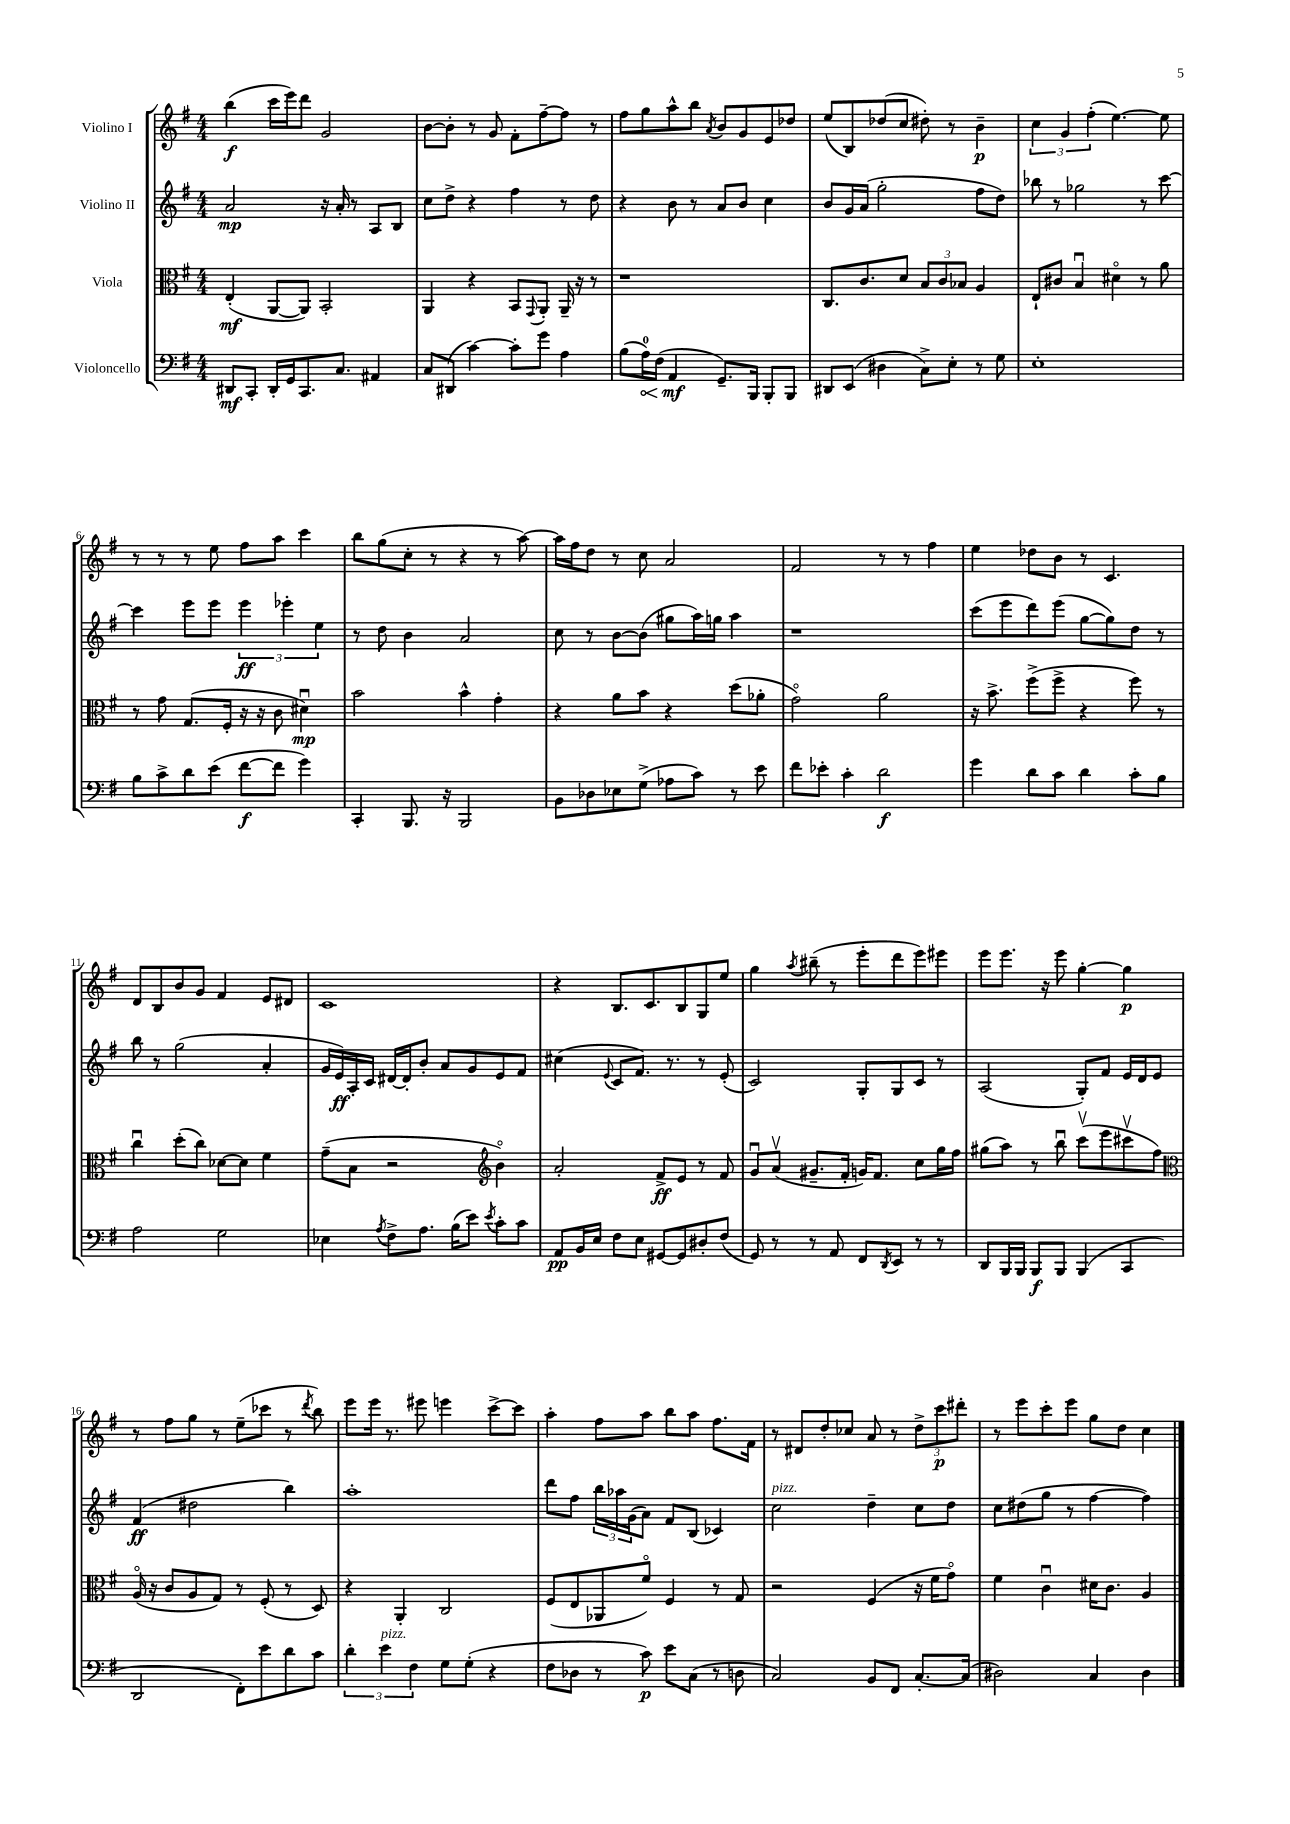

**kern	**dynam	**kern	**dynam	**kern	**dynam	**kern	**dynam
*part4	*part4	*part3	*part3	*part2	*part2	*part1	*part1
*staff4	*staff4	*staff3	*staff3	*staff2	*staff2	*staff1	*staff1
*I"Violoncello	*	*I"Viola	*	*I"Violino II	*	*I"Violino I	*
*clefF4	*	*clefC3	*	*clefG2	*	*clefG2	*
*k[f#]	*	*k[f#]	*	*k[f#]	*	*k[f#]	*
*M4/4	*	*M4/4	*	*M4/4	*	*M4/4	*
=1	=1	=1	=1	=1	=1	=1	=1
8DD#X/L	mf	(4E'/	mf	2a/	mp	(4bb\	f
8CC'/J	.	.	.	.	.	.	.
16DD#'/LL	.	[8AA/L	.	.	.	16ccc\LL	.
16GG/J	.	.	.	.	.	16eee\J)	.
8.CC/	.	8AA/J])	.	.	.	8ddd\J	.
.	.	2BB'/	.	16r	.	2g/	.
8.C/J	.	.	.	16a'/	.	.	.
.	.	.	.	8r	.	.	.
4AA#X/	.	.	.	8A/L	.	.	.
.	.	.	.	8B/J	.	.	.
=2	=2	=2	=2	=2	=2	=2	=2
8C/L	.	4AA/	.	8cc\L	.	[8b\L	.
(8DD#X/J	.	.	.	8dd^\J	.	8b'\J]	.
[4c\)	.	4r	.	4r	.	8r	.
.	.	.	.	.	.	8g/	.
8c'\L]	.	8BB/L	.	4ff#\	.	8f#'\L	.
.	.	8qqGG/	.	.	.	.	.
8g\J	.	8AA'/J	.	.	.	[8ff#~\	.
4A\	.	16AA~/	.	8r	.	8ff#\J]	.
.	.	16r	.	.	.	.	.
.	.	8r	.	8dd\	.	8r	.
=3	=3	=3	=3	=3	=3	=3	=3
(8B\L	.	1r	.	4r	.	8ff#\L	.
!	!LO:HP:b	!	!	!	!	!	!
16A\L)	<	.	.	.	.	8gg\	.
(16F#\JJ	.	.	.	.	.	.	.
4AA/	mf	.	.	8b\	.	8aa^^\	.
.	.	.	.	8r	.	8bb\J	.
.	.	.	.	.	.	8qa/	.
8.GG~/L)	[	.	.	8a/L	.	8b/L	.
.	.	.	.	8b/J	.	8g/	.
16BBB/Jk	.	.	.	.	.	.	.
8BBB'/L	.	.	.	4cc\	.	8e/	.
8BBB/J	.	.	.	.	.	8dd-X/J	.
=4	=4	=4	=4	=4	=4	=4	=4
8DD#X/L	.	8.C/L	.	8b/L	.	(8ee/L	.
(8EE/J	.	.	.	16g/L	.	8B/)	.
.	.	8.c/	.	(16a/JJ	.	.	.
4D#X\	.	.	.	2gg'\	.	(8dd-X/	.
.	.	8d/J	.	.	.	8cc/J	.
8C^\L)	.	12B/L	.	.	.	8dd#X'\)	.
.	.	12c/	.	.	.	.	.
8E'\J	.	.	.	.	.	8r	.
.	.	12B-X/J	.	.	.	.	.
8r	.	4A/	.	8ff#\L	.	4b~\	p
8G\	.	.	.	8dd\J)	.	.	.
=5	=5	=5	=5	=5	=5	=5	=5
1E'	.	8E`/L	.	8bb-X\	.	6cc\	.
.	.	8c#X/J	.	8r	.	.	.
.	.	.	.	.	.	6g/	.
.	.	4Bu/	.	2gg-X\	.	.	.
.	.	.	.	.	.	(6ff#'\	.
.	.	4d#X\	.	.	.	[4.ee\)	.
.	.	8r	.	8r	.	.	.
.	.	8a\	.	[8ccc\	.	8ee\]	.
!!LO:LB:g=z
=6	=6	=6	=6	=6	=6	=6	=6
8B\L	.	8r	.	4ccc\]	.	8r	.
8c^\	.	8g\	.	.	.	8r	.
8d\	.	(8.G/L	.	8eee\L	.	8r	.
(8e\J	.	.	.	8eee\J	.	8ee\	.
.	.	16F#'/Jk	.	.	.	.	.
[8f#\L	f	16r	.	6eee\	ff	8ff#\L	.
.	.	16r	.	.	.	.	.
8f#\J]	.	8c\	.	.	.	8aa\J	.
.	.	.	.	6eee-X'\	.	.	.
4g\)	.	4d#Xu\)	mp	.	.	4ccc\	.
.	.	.	.	6ee\	.	.	.
=7	=7	=7	=7	=7	=7	=7	=7
4CC'/	.	2b\	.	8r	.	8bb\L	.
.	.	.	.	8dd\	.	(8gg\	.
8.BBB/	.	.	.	4b\	.	8cc'\J	.
.	.	.	.	.	.	8r	.
16r	.	.	.	.	.	.	.
2BBB/	.	4b^^\	.	2a/	.	4r	.
.	.	4g'\	.	.	.	8r	.
.	.	.	.	.	.	[8aa\)	.
=8	=8	=8	=8	=8	=8	=8	=8
8BB\L	.	4r	.	8cc\	.	16aa\LL]	.
.	.	.	.	.	.	16ff#\J	.
8D-X\	.	.	.	8r	.	8dd\J	.
8E-X\	.	8a\L	.	[8b\L	.	8r	.
(8G^\J	.	8b\J	.	(8b\J]	.	8cc\	.
8A-X\L	.	4r	.	8gg#X\L	.	2a/	.
8c\J)	.	.	.	16aa\L)	.	.	.
.	.	.	.	16ggn\JJ	.	.	.
8r	.	(8dd\L	.	4aa\	.	.	.
8e\	.	8a-X'\J	.	.	.	.	.
=9	=9	=9	=9	=9	=9	=9	=9
8f#\L	.	2g\)	.	1r	.	2f#/	.
8e-X'\J	.	.	.	.	.	.	.
4c'\	.	.	.	.	.	.	.
2d\	f	2a\	.	.	.	8r	.
.	.	.	.	.	.	8r	.
.	.	.	.	.	.	4ff#\	.
=10	=10	=10	=10	=10	=10	=10	=10
4g\	.	16r	.	(8ccc\L	.	4ee\	.
.	.	8.b^\	.	.	.	.	.
.	.	.	.	8eee\	.	.	.
8d\L	.	(8ff#^\L	.	8ddd\)	.	8dd-X\L	.
8c\J	.	8ff#^\J	.	(8eee\J	.	8b\J	.
4d\	.	4r	.	[8gg\L	.	8r	.
.	.	.	.	8gg\])	.	4.c/	.
8c'\L	.	8ff#\)	.	8dd\J	.	.	.
8B\J	.	8r	.	8r	.	.	.
!!LO:LB:g=z
=11	=11	=11	=11	=11	=11	=11	=11
2A\	.	4ccu\	.	8bb\	.	8d/L	.
.	.	.	.	8r	.	8B/	.
.	.	(8dd'\L	.	(2gg\	.	8b/	.
.	.	8cc\J)	.	.	.	8g/J	.
2G\	.	[8d-X\L	.	.	.	4f#/	.
.	.	8d-\J]	.	.	.	.	.
.	.	4f#\	.	4a'/	.	8e/L	.
.	.	.	.	.	.	8d#X/J	.
=12	=12	=12	=12	=12	=12	=12	=12
4E-X\	.	(8g~\L	.	16g/LL	.	1c	.
.	.	.	.	16e/)	ff	.	.
.	.	8B\J	.	16A'/	.	.	.
.	.	.	.	16c/JJ	.	.	.
8qA/	.	.	.	.	.	.	.
8F#^\L	.	2r	.	[16d#X/LL	.	.	.
.	.	.	.	16d#'/J]	.	.	.
8.A\J	.	.	.	8b'/J	.	.	.
.	.	.	.	8a/L	.	.	.
(16B\KL	.	.	.	.	.	.	.
8e\J)	.	.	.	8g/	.	.	.
8qe/	.	.	.	.	.	.	.
*	*	*clefG2	*	*	*	*	*
8c'\L	.	4b\)	.	8e/	.	.	.
8c\J	.	.	.	8f#/J	.	.	.
=13	=13	=13	=13	=13	=13	=13	=13
8AA/L	pp	2a'/	.	(4cc#X\	.	4r	.
16BB/L	.	.	.	.	.	.	.
16E/JJ	.	.	.	.	.	.	.
.	.	.	.	8qqe/	.	.	.
8F#\L	.	.	.	8c/L	.	8.B/L	.
8E\J	.	.	.	8.f#/J)	.	.	.
.	.	.	.	.	.	8.c/	.
[8GG#X/L	.	8f#^/L	ff	.	.	.	.
.	.	.	.	8.r	.	.	.
8GG#/]	.	8e/J	.	.	.	8B/	.
8D#X'/	.	8r	.	8r	.	8G/	.
(8F#/J	.	8f#/	.	(8e'/	.	8ee/J	.
=14	=14	=14	=14	=14	=14	=14	=14
8GG/)	.	8gu/L	.	2c/)	.	4gg\	.
8r	.	(8av/J	.	.	.	.	.
.	.	.	.	.	.	8qaa/	.
8r	.	8.g#X~/L	.	.	.	(8bb#X~\	.
8AA/	.	.	.	.	.	8r	.
.	.	16f#'/Jk	.	.	.	.	.
8FF#/L	.	16gn/KL)	.	8G'/L	.	8eee'\L	.
.	.	8.f#/J	.	.	.	.	.
8qDD/	.	.	.	.	.	.	.
8EE/J	.	.	.	8G/	.	8ddd\	.
8r	.	8cc\L	.	8c/J	.	8eee\)	.
8r	.	16gg\L	.	8r	.	8eee#X\J	.
.	.	16ff#\JJ	.	.	.	.	.
=15	=15	=15	=15	=15	=15	=15	=15
8DD/L	.	(8gg#X\L	.	(2A/	.	8eee\L	.
16BBB/L	.	8aa\J)	.	.	.	8.eee\J	.
16BBB/JJ	.	.	.	.	.	.	.
8BBB/L	f	8r	.	.	.	.	.
.	.	.	.	.	.	16r	.
8BBB/J	.	8bbu\	.	.	.	8eee\	.
(4BBB/	.	(8cccv\L	.	8G'/L)	.	[4gg'\	.
.	.	8eee\	.	8f#/J	.	.	.
4CC/	.	8ccc#Xv\	.	16e/LL	.	4gg\]	p
.	.	.	.	16d/J	.	.	.
.	.	8ff#\J)	.	8e/J	.	.	.
!!LO:LB:g=z
=16	=16	=16	=16	=16	=16	=16	=16
*	*	*clefC3	*	*	*	*	*
2DD/	.	(16A/	.	(4f#/	ff	8r	.
.	.	16r	.	.	.	.	.
.	.	8c/L	.	.	.	8ff#\L	.
.	.	8A/	.	2dd#X\	.	8gg\J	.
.	.	8G/J)	.	.	.	8r	.
8FF#'\L)	.	8r	.	.	.	(8ee~\L	.
8e\	.	(8F#'/	.	.	.	8ccc-X\J	.
8d\	.	8r	.	4bb\)	.	8r	.
.	.	.	.	.	.	8qddd/	.
8c\J	.	8D/)	.	.	.	8bb\)	.
=17	=17	=17	=17	=17	=17	=17	=17
6d'\	.	4r	.	1aa'	.	8eee\L	.
.	.	.	.	.	.	16eee\Jk	.
!LO:TX:a:i:t=pizz.	!	!	!	!	!	!	!
6e\	.	.	.	.	.	.	.
.	.	.	.	.	.	8.r	.
.	.	4AA'/	.	.	.	.	.
6F#\	.	.	.	.	.	.	.
.	.	.	.	.	.	8eee#X\	.
8G\L	.	2C/	.	.	.	4eeen\	.
(8G'\J	.	.	.	.	.	.	.
4r	.	.	.	.	.	[8ccc^\L	.
.	.	.	.	.	.	8ccc\J]	.
=18	=18	=18	=18	=18	=18	=18	=18
8F#\L	.	(8F#/L	.	8ddd\L	.	4aa'\	.
8D-X\J	.	8E/	.	8ff#\J	.	.	.
8r	.	8AA-X/	.	24bb\LL	.	8ff#\L	.
.	.	.	.	24aa-X\	.	.	.
.	.	.	.	(24g\J	.	.	.
8c\)	p	8f#/J)	.	8a\J)	.	8aa\J	.
8e\L	.	4F#/	.	8f#/L	.	8bb\L	.
(8C\J	.	.	.	(8B/J	.	8aa\J	.
8r	.	8r	.	4c-X/)	.	8.ff#\L	.
8Dn\	.	8G/	.	.	.	.	.
.	.	.	.	.	.	16f#\Jk	.
=19	=19	=19	=19	=19	=19	=19	=19
!	!	!	!	!LO:TX:a:i:t=pizz.	!	!	!
2C/)	.	2r	.	2cc\	.	8r	.
.	.	.	.	.	.	8d#X/L	.
.	.	.	.	.	.	8dd'/	.
.	.	.	.	.	.	8cc-X/J	.
8BB/L	.	(4F#/	.	4dd~\	.	8a/	.
8FF#/J	.	.	.	.	.	8r	.
[8.C'/L	.	16r	.	8cc\L	.	12dd^\L	.
.	.	16f#\KL	.	.	.	.	.
.	.	.	.	.	.	12ccc\	p
.	.	8g\J)	.	8dd\J	.	.	.
.	.	.	.	.	.	12ddd#X'\J	.
(16C/Jk]	.	.	.	.	.	.	.
=20	=20	=20	=20	=20	=20	=20	=20
2D#X\)	.	4f#\	.	8cc\L	.	8r	.
.	.	.	.	(8dd#X\	.	8eee\L	.
.	.	4cu\	.	8gg\J	.	8ccc'\	.
.	.	.	.	8r	.	8eee\J	.
4C/	.	16d#X\KL	.	[4ff#\	.	8gg\L	.
.	.	8.c\J	.	.	.	.	.
.	.	.	.	.	.	8dd\J	.
4D#\	.	4A/	.	4ff#\])	.	4cc\	.
==	==	==	==	==	==	==	==
*-	*-	*-	*-	*-	*-	*-	*-
